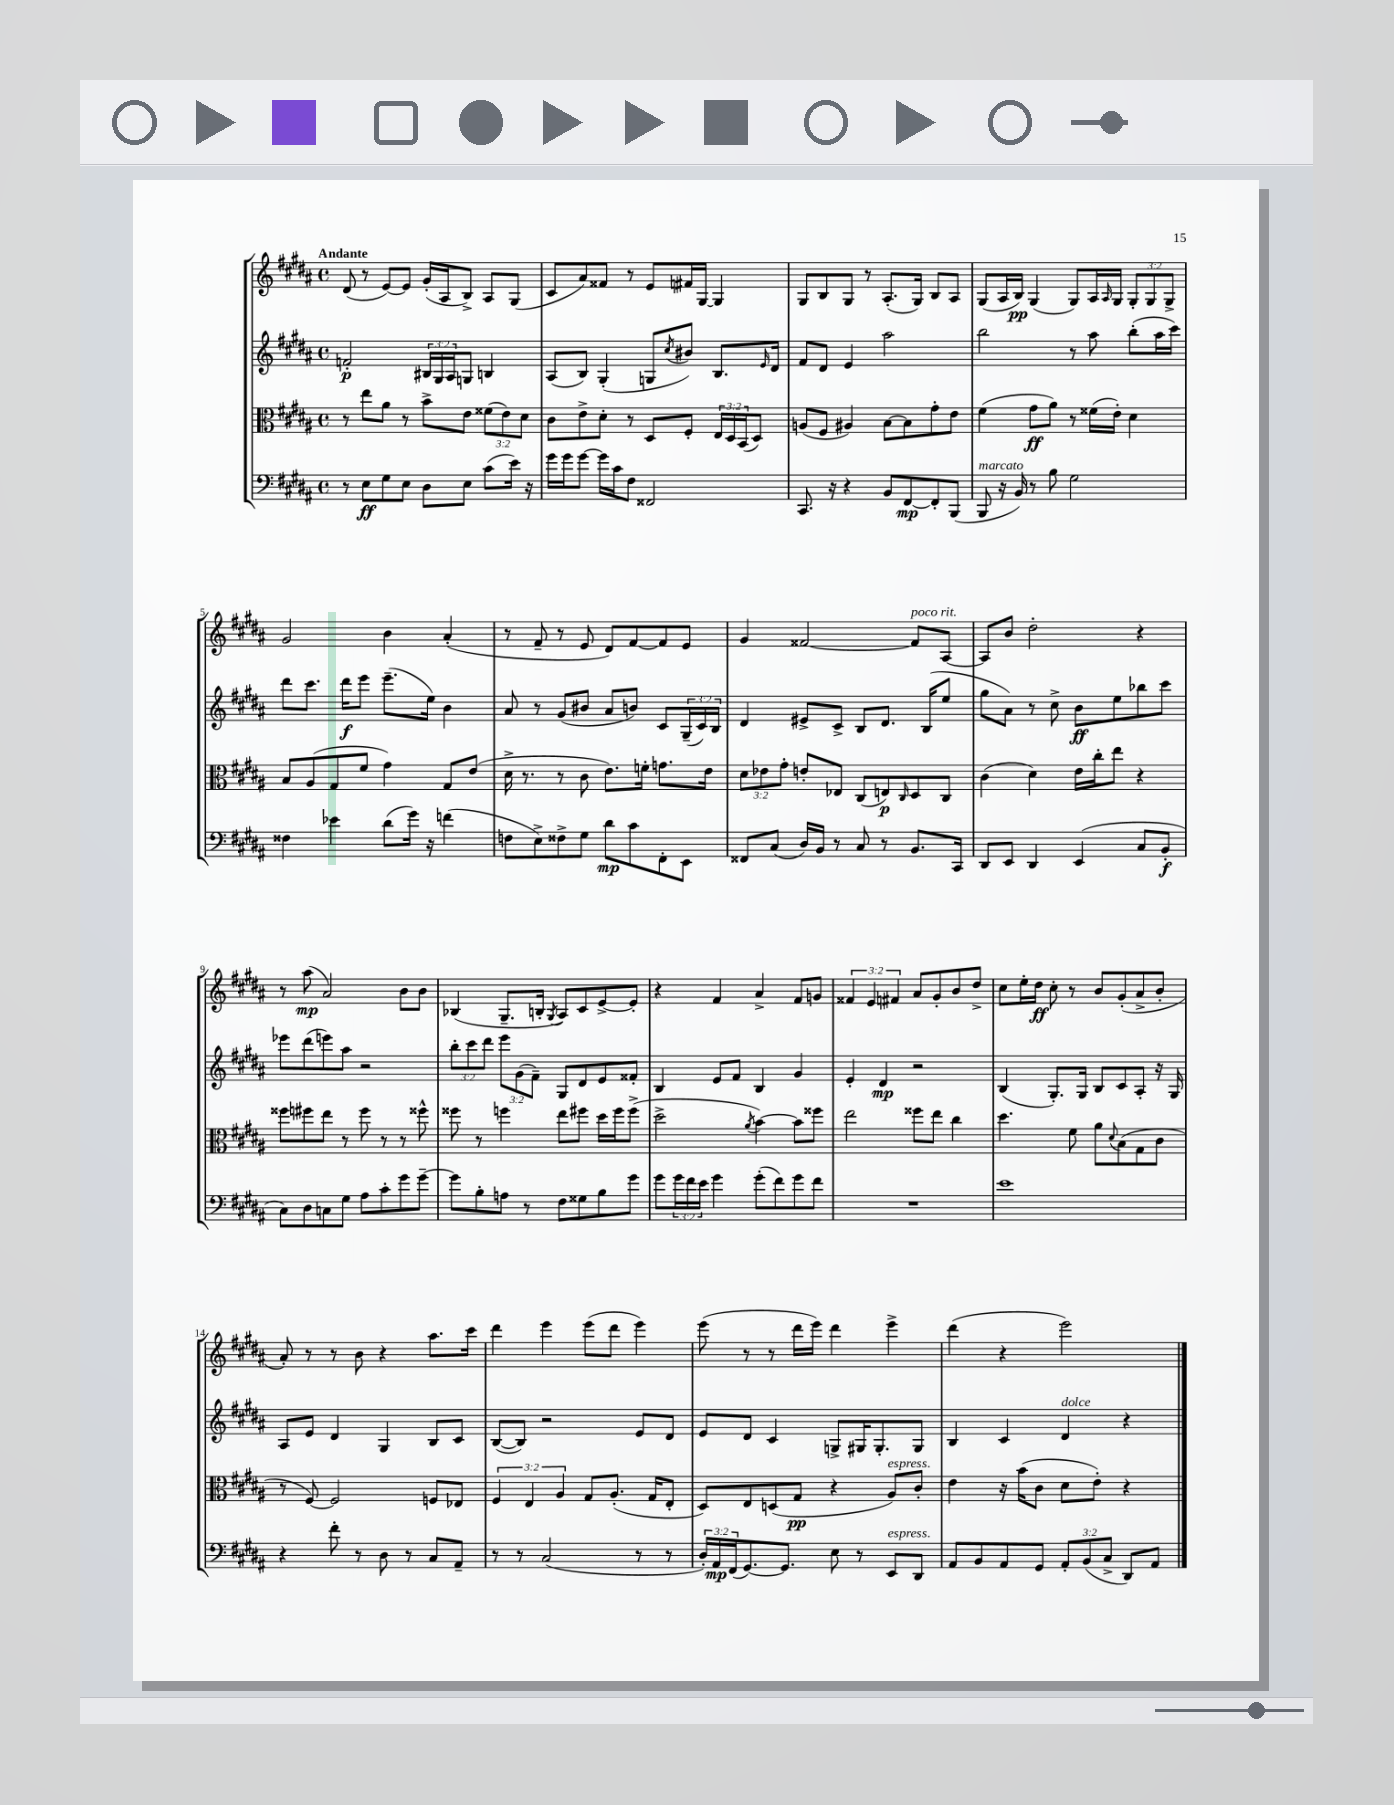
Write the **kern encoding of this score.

**kern	**kern	**kern	**kern
*staff4	*staff3	*staff2	*staff1
*clefF4	*clefC3	*clefG2	*clefG2
*k[f#c#g#d#a#]	*k[f#c#g#d#a#]	*k[f#c#g#d#a#]	*k[f#c#g#d#a#]
*M4/4	*M4/4	*M4/4	*M4/4
*met(c)	*met(c)	*met(c)	*met(c)
8r	8r	2f'	(8d#
8E	8ee	.	8r
8G#	8a#	.	[8e)
8E	8r	.	8e]
8D#	8b^	24B#	(16g#'
.	.	24G#	.
.	.	.	16A#
.	.	24A#	.
8E	8e	8G	8B^)
(8c#	(12f##	4B	8A#
.	12e)	.	.
16e)	.	.	(8G#
.	12d#	.	.
16r	.	.	.
=	=	=	=
16g#	8c#	(8A#	8c#
16g#	.	.	.
[8g#	8e^	8B)	8a#)
16g#]	8d#'	(4G#'	8f##
16c#	.	.	.
8F#	8r	.	8r
2FF##	8D#	8G	8e
.	.	8qcc#	.
.	8F#'	8b#)	16f#
.	.	.	[16G#
.	24E	8.B	4G#]
.	24D#	.	.
.	(24BB	.	.
.	8D#)	.	.
.	.	16qqe	.
.	.	16d#	.
=	=	=	=
8.CC#	(8A	8f#	8G#
.	8F#	8d#	8B
16r	.	.	.
4r	4A#)	4e	8G#
.	.	.	8r
8BB	[8B	2aa#	(8.A#'
[8FF#	8B]	.	.
.	.	.	16G#)
8FF#']	8g#'	.	8B
(8BBB	8e	.	8A#
=	=	=	=
8BBB	(4f#	2bb	(8G#
16r	.	.	16A#
16BB)	.	.	16B)
8r	8g#	.	(4G#
8B	8a#)	.	.
2G#	8r	8r	8G#)
.	(16f##	8aa#	16A#
.	.	.	16qqA#
.	16e')	.	16G#
.	4d#	(8bb'	12G#'
.	.	.	12G#
.	.	16aa#	.
.	.	.	12G#^
.	.	16ccc#)	.
=	=	=	=
4F##	8B	8ddd#	2g#
.	(8A#	8.ccc#	.
4e-	8G#	.	.
.	.	16ddd#	.
.	8f#	8eee	.
(8d#	4g#)	(8.eee~	4b
16g#)	.	.	.
16r	.	16ee)	.
(4f	8G#	4b	(4a#'
.	(8e	.	.
=	=	=	=
8F	16d#^	8a#	8r
.	8.r	.	.
8E^)	.	8r	8f#~
8F##^	8r	(8g#	8r
8G#	8c#	8b#	8e
8d#	8.e)	8a#	8d#)
8c#	.	8b)	[8f#
.	16f'	.	.
8FF#'	8.g	8c#	8f#]
8EE	.	(24G#~	8e
.	.	24c#)	.
.	16e	.	.
.	.	24B	.
=	=	=	=
8FF##	12d#	4d#	4g#
.	12e-	.	.
(8C#	.	.	.
.	12g#'	.	.
16D#)	8e'	8e#^	[2f##
16BB	.	.	.
8r	8E-	8c#^	.
8C#	(8C#	8B	.
8r	8E)	8.d#	.
.	16qqC#	.	.
8.BB	8D#	.	8f##]
.	.	(16B	.
.	8C#	8ee	[8A#
16CC#	.	.	.
=	=	=	=
8DD#	(4c#	8gg#	8A#]
8EE	.	8a#)	8b
4DD#	4d#)	8r	2dd#'
.	.	8cc#^	.
(4EE	16e	8b	.
.	16cc#'	.	.
.	8ee	8ee	.
8C#	4r	8bb-	4r
8BB'	.	8ccc#	.
=	=	=	=
8C#)	8ff##	8eee-	8r
8D#	8ff#	(8ddd#	(8aa#
8C	8ee	8eee)	2a#)
8G#	8r	8aa#	.
8A#	8ff#	2r	.
8c#'	8r	.	.
8g#	8r	.	8b
[8g#~	8ff##^^	.	8b
=	=	=	=
8g#]	8ff##	12bb'	(4B-
.	.	12ccc#	.
8B'	8r	.	.
.	.	12ddd#	.
8A	4ff	12eee	8.G#~
.	.	(12g#	.
8r	.	.	.
.	.	12f#~)	.
.	.	.	16B'
.	.	.	8qG#
8F#	8ee	8G#	8A#)
8G##	8ff#	8d#	8c#
8B	16dd#	8e	[8e^
.	16ff#	.	.
8g#	(8ff#^	8f##'	8e']
=	=	=	=
8g#	2dd#^	4B	4r
24g#	.	.	.
24f#	.	.	.
24e	.	.	.
4g#	.	8e	4f#
.	.	8f#	.
.	8qa#	.	.
(8g#'	[4b)	4B	4a#^
8f#)	.	.	.
8g#	8b]	4g#	8f#
8f#	8ff##	.	8g
=	=	=	=
1r	2ee	4e'	6f##
.	.	.	6e
.	.	4d#	.
.	.	.	6f#
.	8ff##	2r	8a#
.	8ee	.	8g#'
.	4cc#	.	8b
.	.	.	8dd#^
=	=	=	=
1e	4.dd#	(4B	8cc#
.	.	.	16ee'
.	.	.	16dd#
.	.	8.G#')	8cc#'
.	8f#	.	8r
.	.	16G#	.
.	8a#	8B	8b
.	8qqd#	.	.
.	(8B	8c#	(8g#'
.	8G#	8A#'	8a#^
.	8c#	16r	8b'
.	.	16G#	.
=	=	=	=
4r	8r	8A#	8a#')
.	[8F#)	8e	8r
8f#'	2F#]	4d#	8r
8r	.	.	8b
8D#	.	4G#	4r
8r	.	.	.
8C#	8F	8B	8.aa#
8AA#~	8E-	8c#	.
.	.	.	16ccc#
=	=	=	=
8r	6F#	([8B	4ddd#
8r	.	8B])	.
.	6E	.	.
(2C#	.	2r	4eee
.	6A#	.	.
.	8G#	.	(8eee
.	(8.A#'	.	8ddd#
8r	.	8e	4eee)
.	16G#	.	.
8r	8E'	8d#	.
=	=	=	=
24D#')	8D#)	8e	(8eee
24AA#	.	.	.
(24FF#	.	.	.
[8.GG#)	8E	8d#	8r
.	(8D	4c#	8r
8.GG#]	.	.	.
.	8G#	.	16ddd#
.	.	.	16eee)
8E	4r	8G^	4ddd#
8r	.	16G#	.
.	.	8.G#'	.
8EE	8A#)	.	4eee^
8DD#	8c#'	8G#	.
=	=	=	=
8AA#	4e	4B	(4ddd#
8BB	.	.	.
8AA#	16r	4c#	4r
.	(16b	.	.
8GG#	8c#	.	.
12AA#'	8d#	4d#	2eee)
(12BB	.	.	.
.	8e')	.	.
12C#^	.	.	.
8DD#)	4r	4r	.
8AA#	.	.	.
==	==	==	==
*-	*-	*-	*-
